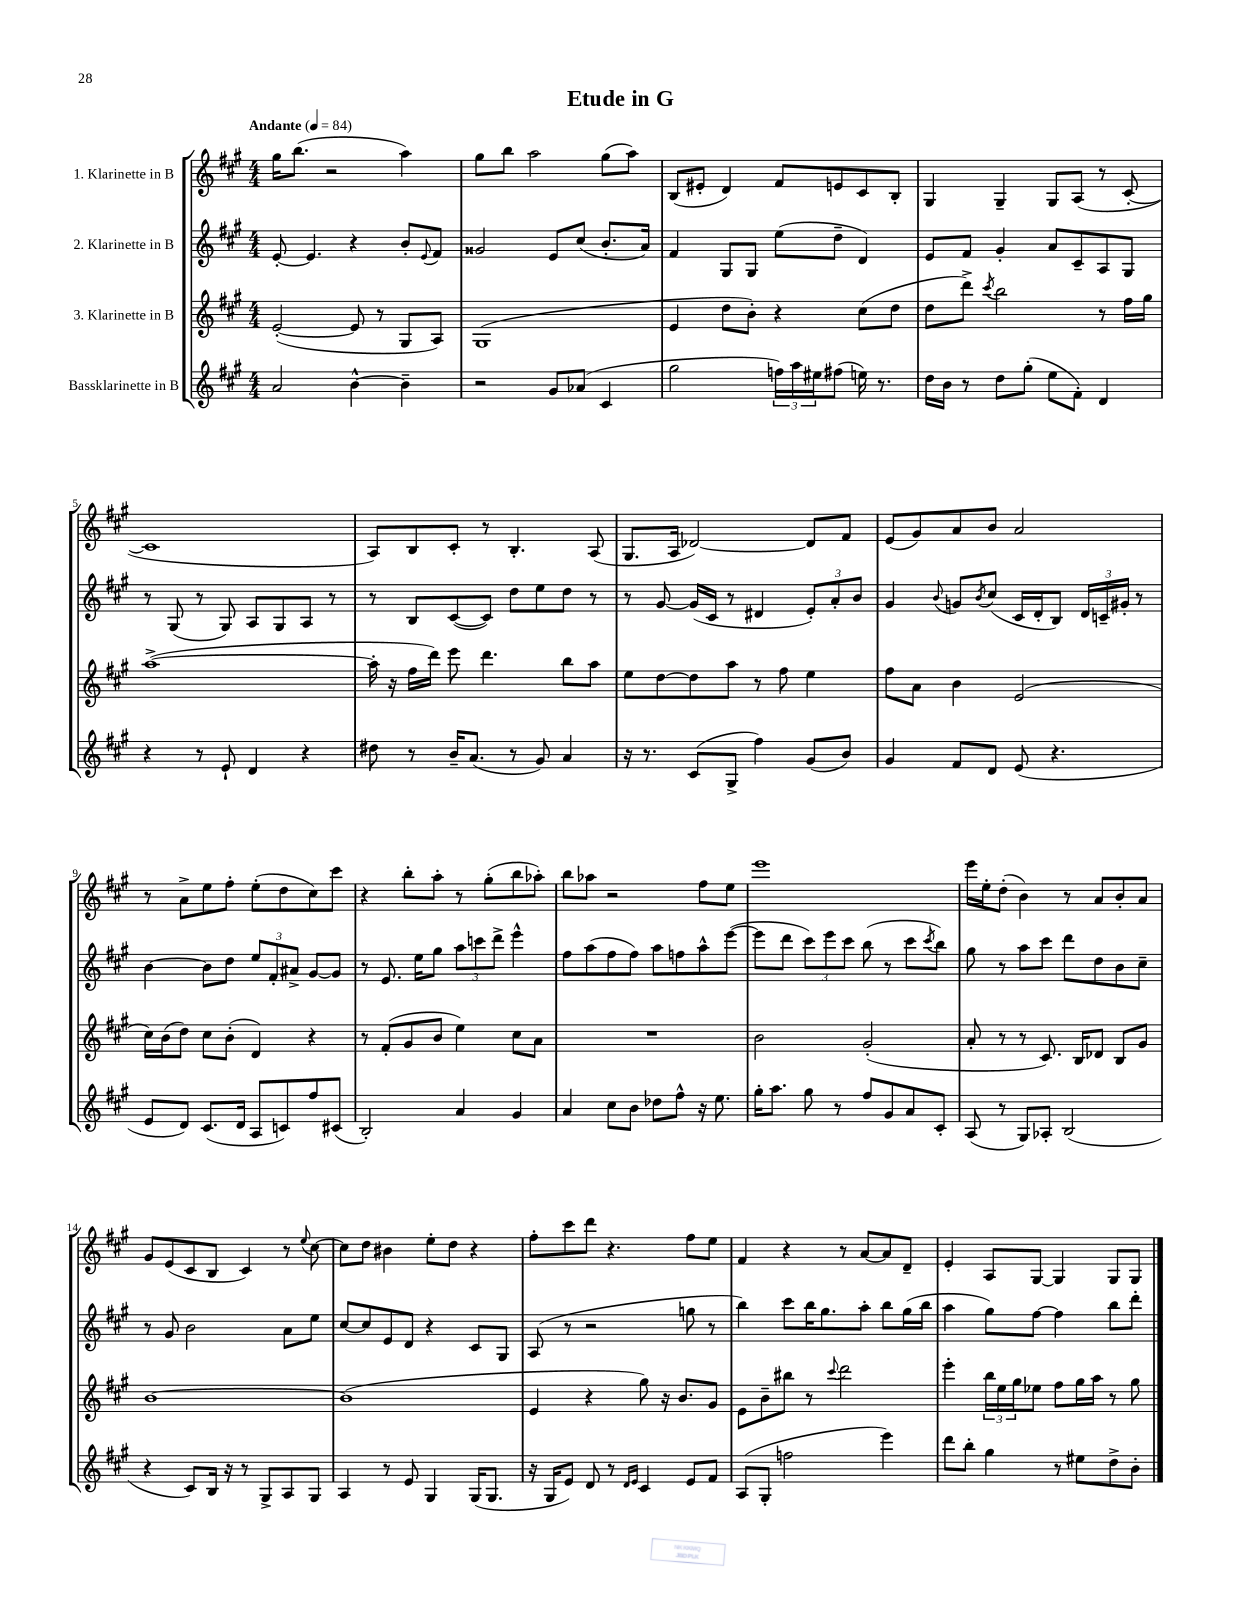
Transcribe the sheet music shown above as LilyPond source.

\header { title = "Etude in G" }
<<
\new StaffGroup <<
\new Staff = "s0" \with { instrumentName = "1. Klarinette in B" } {
    \clef treble \key a \major \numericTimeSignature \time 4/4 \tempo "Andante" 4 = 84
    gis''16 b''8.( r2 a''4) |
    gis''8 b''8 a''2 gis''8( a''8) |
    b8( eis'8-. d'4) fis'8 e'8 cis'8 b8-. |
    gis4 gis4-- gis8 a8( r8 cis'8~-. |
    cis'1 |
    a8) b8 cis'8-. r8 b4.-. a8( |
    gis8. a16 des'2~) des'8 fis'8 |
    e'8( gis'8) a'8 b'8 a'2 |
    r8 a'8-> e''8 fis''8-. e''8-.( d''8 cis''8) cis'''8 |
    r4 b''8-. a''8-. r8 gis''8-.( b''8 aes''8-.) |
    b''8 aes''8 r2 fis''8 e''8 |
    e'''1 |
    e'''16 e''16-. d''8-.( b'4) r8 a'8 b'8-. a'8 |
    gis'8 e'8( cis'8 b8 cis'4) r8 \appoggiatura { e''8 } cis''8~ |
    cis''8 d''8 bis'4 e''8-. d''8 r4 |
    fis''8-. cis'''8 d'''8 r4. fis''8 e''8 |
    fis'4 r4 r8 a'8~ a'8 d'8-- |
    e'4-. a8 gis8~ gis4 gis8 gis8 \bar "|." |
}
\new Staff = "s1" \with { instrumentName = "2. Klarinette in B" } {
    \clef treble \key a \major \numericTimeSignature \time 4/4
    e'8~-. e'4. r4 b'8-. \appoggiatura { e'8 } fis'8 |
    gisis'2 e'8 cis''8( b'8.-. a'16) |
    fis'4 gis8 gis8 e''8( d''8-- d'4) |
    e'8 fis'8 gis'4-. a'8 cis'8-- a8 gis8 |
    r8 gis8( r8 gis8) a8 gis8 a8 r8 |
    r8 b8 cis'8~( cis'8) d''8 e''8 d''8 r8 |
    r8 gis'8~ gis'16( cis'16 r8 dis'4 \tuplet 3/2 { e'8-.) a'8-. b'8 } |
    gis'4 \appoggiatura { b'8 } g'8 \acciaccatura { b'8 } cis''8( cis'16 d'16-. b8) \tuplet 3/2 { d'16 c'16-- gis'16-. } r8 |
    b'4~ b'8 d''8 \tuplet 3/2 { e''8 fis'8-. ais'8-> } gis'8~ gis'8 |
    r8 e'8. e''16 gis''8 \tuplet 3/2 { a''8 c'''8 d'''8-> } e'''4-^ |
    fis''8 a''8( fis''8 fis''8) a''8 f''8 a''8-^ e'''8~( |
    e'''8 d'''8 \tuplet 3/2 { cis'''8) e'''8 cis'''8 } b''8( r8 cis'''8 \acciaccatura { cis'''8 } b''8) |
    gis''8 r8 a''8 cis'''8 d'''8 d''8 b'8 cis''8-- |
    r8 gis'8 b'2 a'8 e''8 |
    cis''8~ cis''8 e'8 d'8 r4 cis'8 gis8 |
    a8( r8 r2 g''8 r8 |
    b''4) cis'''8 b''16 gis''8. a''8-. b''8 gis''16( b''16 |
    a''4 gis''8) fis''8~ fis''4 b''8 d'''8-. \bar "|." |
}
\new Staff = "s2" \with { instrumentName = "3. Klarinette in B" } {
    \clef treble \key a \major \numericTimeSignature \time 4/4
    e'2~-.( e'8 r8 gis8 a8) |
    gis1( |
    e'4 d''8 b'8-.) r4 cis''8( d''8 |
    d''8 d'''8->) \acciaccatura { cis'''8 } b''2 r8 fis''16 gis''16 |
    a''1~->( |
    a''16-. r16 fis''16 d'''16) e'''8 d'''4. b''8 a''8 |
    e''8 d''8~ d''8 a''8 r8 fis''8 e''4 |
    fis''8 a'8 b'4 e'2( |
    cis''16) b'16( d''8) cis''8 b'8-.( d'4) r4 |
    r8 fis'8-.( gis'8 b'8 e''4) cis''8 a'8 |
    R1 |
    b'2 gis'2-.( |
    a'8-. r8 r8 cis'8.) b16 des'8 b8 gis'8 |
    b'1~ |
    b'1( |
    e'4 r4 gis''8) r16 b'8. gis'8 |
    e'8 b'8-- bis''8 r8 \appoggiatura { cis'''8 } d'''2 |
    e'''4-. \tuplet 3/2 { b''16 e''16 gis''16 } ees''8 fis''8 gis''16 a''16 r8 gis''8 \bar "|." |
}
\new Staff = "s3" \with { instrumentName = "Bassklarinette in B" } {
    \clef treble \key a \major \numericTimeSignature \time 4/4
    a'2 b'4~-^ b'4-- |
    r2 gis'8 aes'8( cis'4 |
    gis''2 \tuplet 3/2 { f''16) a''16 eis''16 } fis''8( e''16) r8. |
    d''16 b'16 r8 d''8 gis''8-.( e''8 fis'8-.) d'4 |
    r4 r8 e'8-! d'4 r4 |
    dis''8 r8 b'16-- a'8.( r8 gis'8) a'4 |
    r16 r8. cis'8( gis8-> fis''4) gis'8( b'8) |
    gis'4 fis'8 d'8 e'8( r4. |
    e'8 d'8) cis'8.( d'16 a8 c'8) fis''8 cis'8( |
    b2-.) a'4 gis'4 |
    a'4 cis''8 b'8 des''8 fis''8-^ r16 e''8. |
    gis''16-. a''8. gis''8 r8 fis''8 gis'8 a'8 cis'8-. |
    a8( r8 gis8) aes8-. b2( |
    r4 cis'8) b16 r16 r8 gis8-> a8 gis8 |
    a4 r8 e'8 gis4 gis16( gis8. |
    r16 gis16 e'8) d'8 r8 \grace { d'16 e'16 } cis'4 e'8 fis'8 |
    a8( gis8-. f''2 e'''4) |
    d'''8 b''8-. gis''4 r8 eis''8 d''8-> b'8-. \bar "|." |
}
>>
>>
